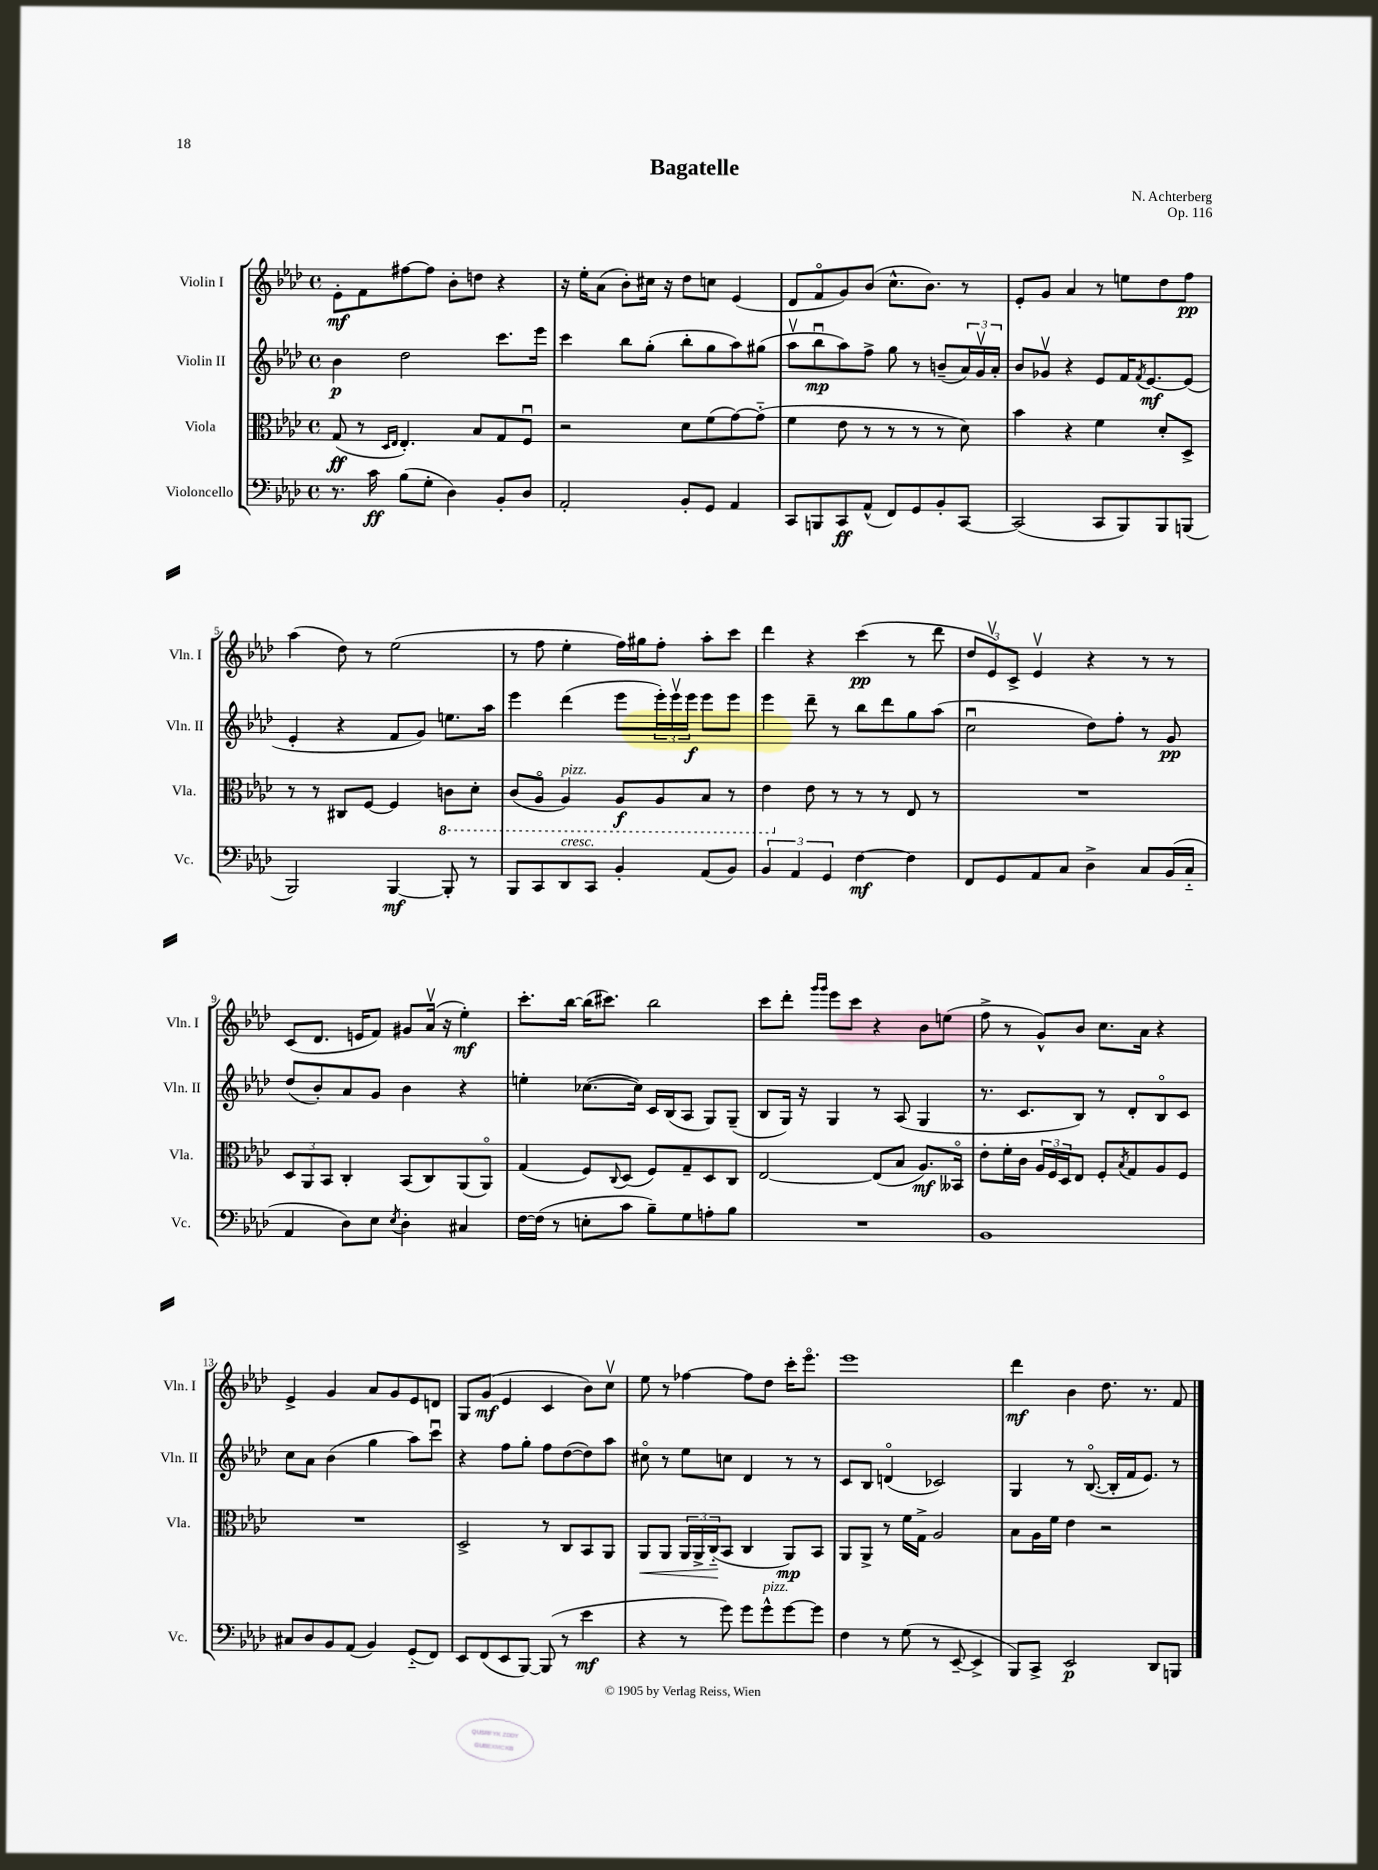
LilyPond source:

\header { title = "Bagatelle" composer = "N. Achterberg" opus = "Op. 116" }
<<
\new StaffGroup <<
\new Staff = "s0" \with { instrumentName = "Violin I" shortInstrumentName = "Vln. I" } {
    \clef treble \key aes \major \defaultTimeSignature \time 4/4
    ees'8-.\mf f'8 fis''8~ fis''8 bes'8-. d''8 r4 |
    r16 ees''16-. aes'8( bes'8-.) cis''16 r16 des''8 c''8 ees'4( |
    des'8 f'8\flageolet g'8) bes'8( c''8.-^ bes'8.) r8 |
    ees'8-. g'8 aes'4 r8 e''8 des''8 f''8\pp |
    aes''4( des''8) r8 ees''2( |
    r8 f''8 ees''4-. f''16) gis''16 f''8-. aes''8-. c'''8 |
    des'''4 r4 c'''4\pp( r8 des'''8 |
    \tuplet 3/2 { des''8 ees'8\upbow) c'8-> } ees'4\upbow r4 r8 r8 |
    c'8( des'8. e'16 f'8) gis'8 aes'16\upbow( r16 ees''4-.\mf) |
    c'''8.-. bes''16~ bes''16( cis'''8.) bes''2 |
    c'''8 des'''8-. \grace { g'''16 g'''16 } ees'''8 c'''8 r4 bes'8 e''8( |
    f''8-> r8 g'8-^) bes'8 c''8. aes'16 r4 |
    ees'4-> g'4 aes'8 g'8 ees'8 d'8 |
    g8 g'8\mf( ees'4 c'4 bes'8) c''8\upbow |
    ees''8 r8 fes''4~ fes''8 des''8 c'''16-. ees'''8.\flageolet |
    ees'''1 |
    des'''4\mf bes'4 des''8. r8. f'8 \bar "|." |
}
\new Staff = "s1" \with { instrumentName = "Violin II" shortInstrumentName = "Vln. II" } {
    \clef treble \key aes \major \defaultTimeSignature \time 4/4
    bes'4\p des''2 c'''8. ees'''16 |
    c'''4 bes''8 g''8-.( bes''8-. g''8 aes''8) gis''8( |
    aes''8\upbow bes''8\downbow\mp aes''8) f''8-> g''8 r8 b'8--( \tuplet 3/2 { aes'16) g'16\upbow aes'16-. } |
    bes'8 ges'8\upbow r4 ees'8 f'16 \acciaccatura { f'8 } ees'8.~\mf ees'8( |
    ees'4-. r4 f'8 g'8) e''8. aes''16 |
    ees'''4 des'''4( ees'''8 \tuplet 3/2 { ees'''16-.) ees'''16\upbow ees'''16\f } ees'''8 ees'''8 |
    ees'''4 des'''8-- r8 bes''8 des'''8 g''8 aes''8( |
    c''2\downbow des''8) f''8-. r8 g'8\pp |
    des''8( bes'8-.) aes'8 g'8 bes'4 r4 |
    e''4-. ces''8.~( ces''16) c'16 bes16( aes8 g8) g8--( |
    bes8 g16) r16 g4 r8 aes8( g4 |
    r8. c'8. bes8) r8 des'8-. bes8\flageolet c'8 |
    c''8 aes'8 bes'4( g''4 aes''8) c'''8\downbow |
    r4 f''8 g''8-. f''8 des''8~( des''8) aes''8 |
    cis''8\flageolet r8 ees''8 c''8 des'4 r8 r8 |
    c'8 bes8 d'4\flageolet( ces'2) |
    g4 r8 bes8.~\flageolet( bes16-. f'16 ees'8.) r8 \bar "|." |
}
\new Staff = "s2" \with { instrumentName = "Viola" shortInstrumentName = "Vla." } {
    \clef alto \key aes \major \defaultTimeSignature \time 4/4
    g8\ff( r8 \grace { des16 ees16 } ees4.-.) bes8 g8 f8\downbow |
    r2 des'8 f'8( g'8~) g'8-_( |
    f'4 ees'8 r8 r8 r8 r8 des'8) |
    bes'4 r4 f'4 des'8-. des8-> |
    r8 r8 cis8 f8~ f4 \ottava #-1 c8 des8-. |
    c8( aes,8\flageolet aes,4^\markup { \italic "pizz." }) aes,8\f aes,8 bes,8 r8 |
    ees4 \ottava #0 ees'8 r8 r8 r8 ees8 r8 |
    R1 |
    \tuplet 3/2 { des8 aes,8 bes,8 } c4-. bes,8( c8) aes,8( aes,8\flageolet) |
    g4( f8) \appoggiatura { c8 } des8( f8) g8-- des8 c8 |
    ees2~ ees8( bes8 aes8.\mf) beses,16\flageolet |
    ees'8-. f'16-. c'16 \tuplet 3/2 { aes16 f16 des16 } ees8 f8-. \acciaccatura { bes8 } g8 aes8 f8 |
    R1 |
    des2-> r8 c8 bes,8 aes,8 |
    aes,8\< aes,8 \tuplet 3/2 { aes,16 aes,16-> c16-_\!( } bes,8 c4 aes,8\mp) bes,8 |
    aes,8 aes,8-> r8 f'16 g16-> aes2 |
    bes8 aes16 f'16 ees'4 r2 \bar "|." |
}
\new Staff = "s3" \with { instrumentName = "Violoncello" shortInstrumentName = "Vc." } {
    \clef bass \key aes \major \defaultTimeSignature \time 4/4
    r8. c'16\ff bes8( g8-. des4) bes,8-. des8 |
    aes,2-. bes,8-. g,8 aes,4 |
    c,8 b,,8 c,8\ff aes,8-^( f,8) g,8 bes,8-. c,8~ |
    c,2( c,8 bes,,8) bes,,8 b,,8( |
    bes,,2) bes,,4~\mf bes,,8-. r8 |
    bes,,8 c,8 des,8^\markup { \italic "cresc." } c,8 bes,4-. aes,8( bes,8) |
    \tuplet 3/2 { bes,4 aes,4 g,4 } f4~\mf f4 |
    f,8 g,8 aes,8 c8 des4-> c8 bes,16( c16-_ |
    aes,4 des8) ees8 \acciaccatura { ees8 } des4-. cis4 |
    f16~ f16( r8 e8-. c'8 bes8--) g8 a8-. bes8 |
    R1 |
    bes,1 |
    cis8 des8 bes,8 aes,8( bes,4) g,8-_( f,8) |
    ees,8 f,8( ees,8 bes,,8~) bes,,8( r8 ees'4\mf |
    r4 r8 g'8) g'8 g'8-^^\markup { \italic "pizz." } g'8~ g'8 |
    f4 r8 g8( r8 ees,8~-- ees,4-> |
    bes,,8) c,8-> ees,2\p des,8 b,,8 \bar "|." |
}
>>
>>
